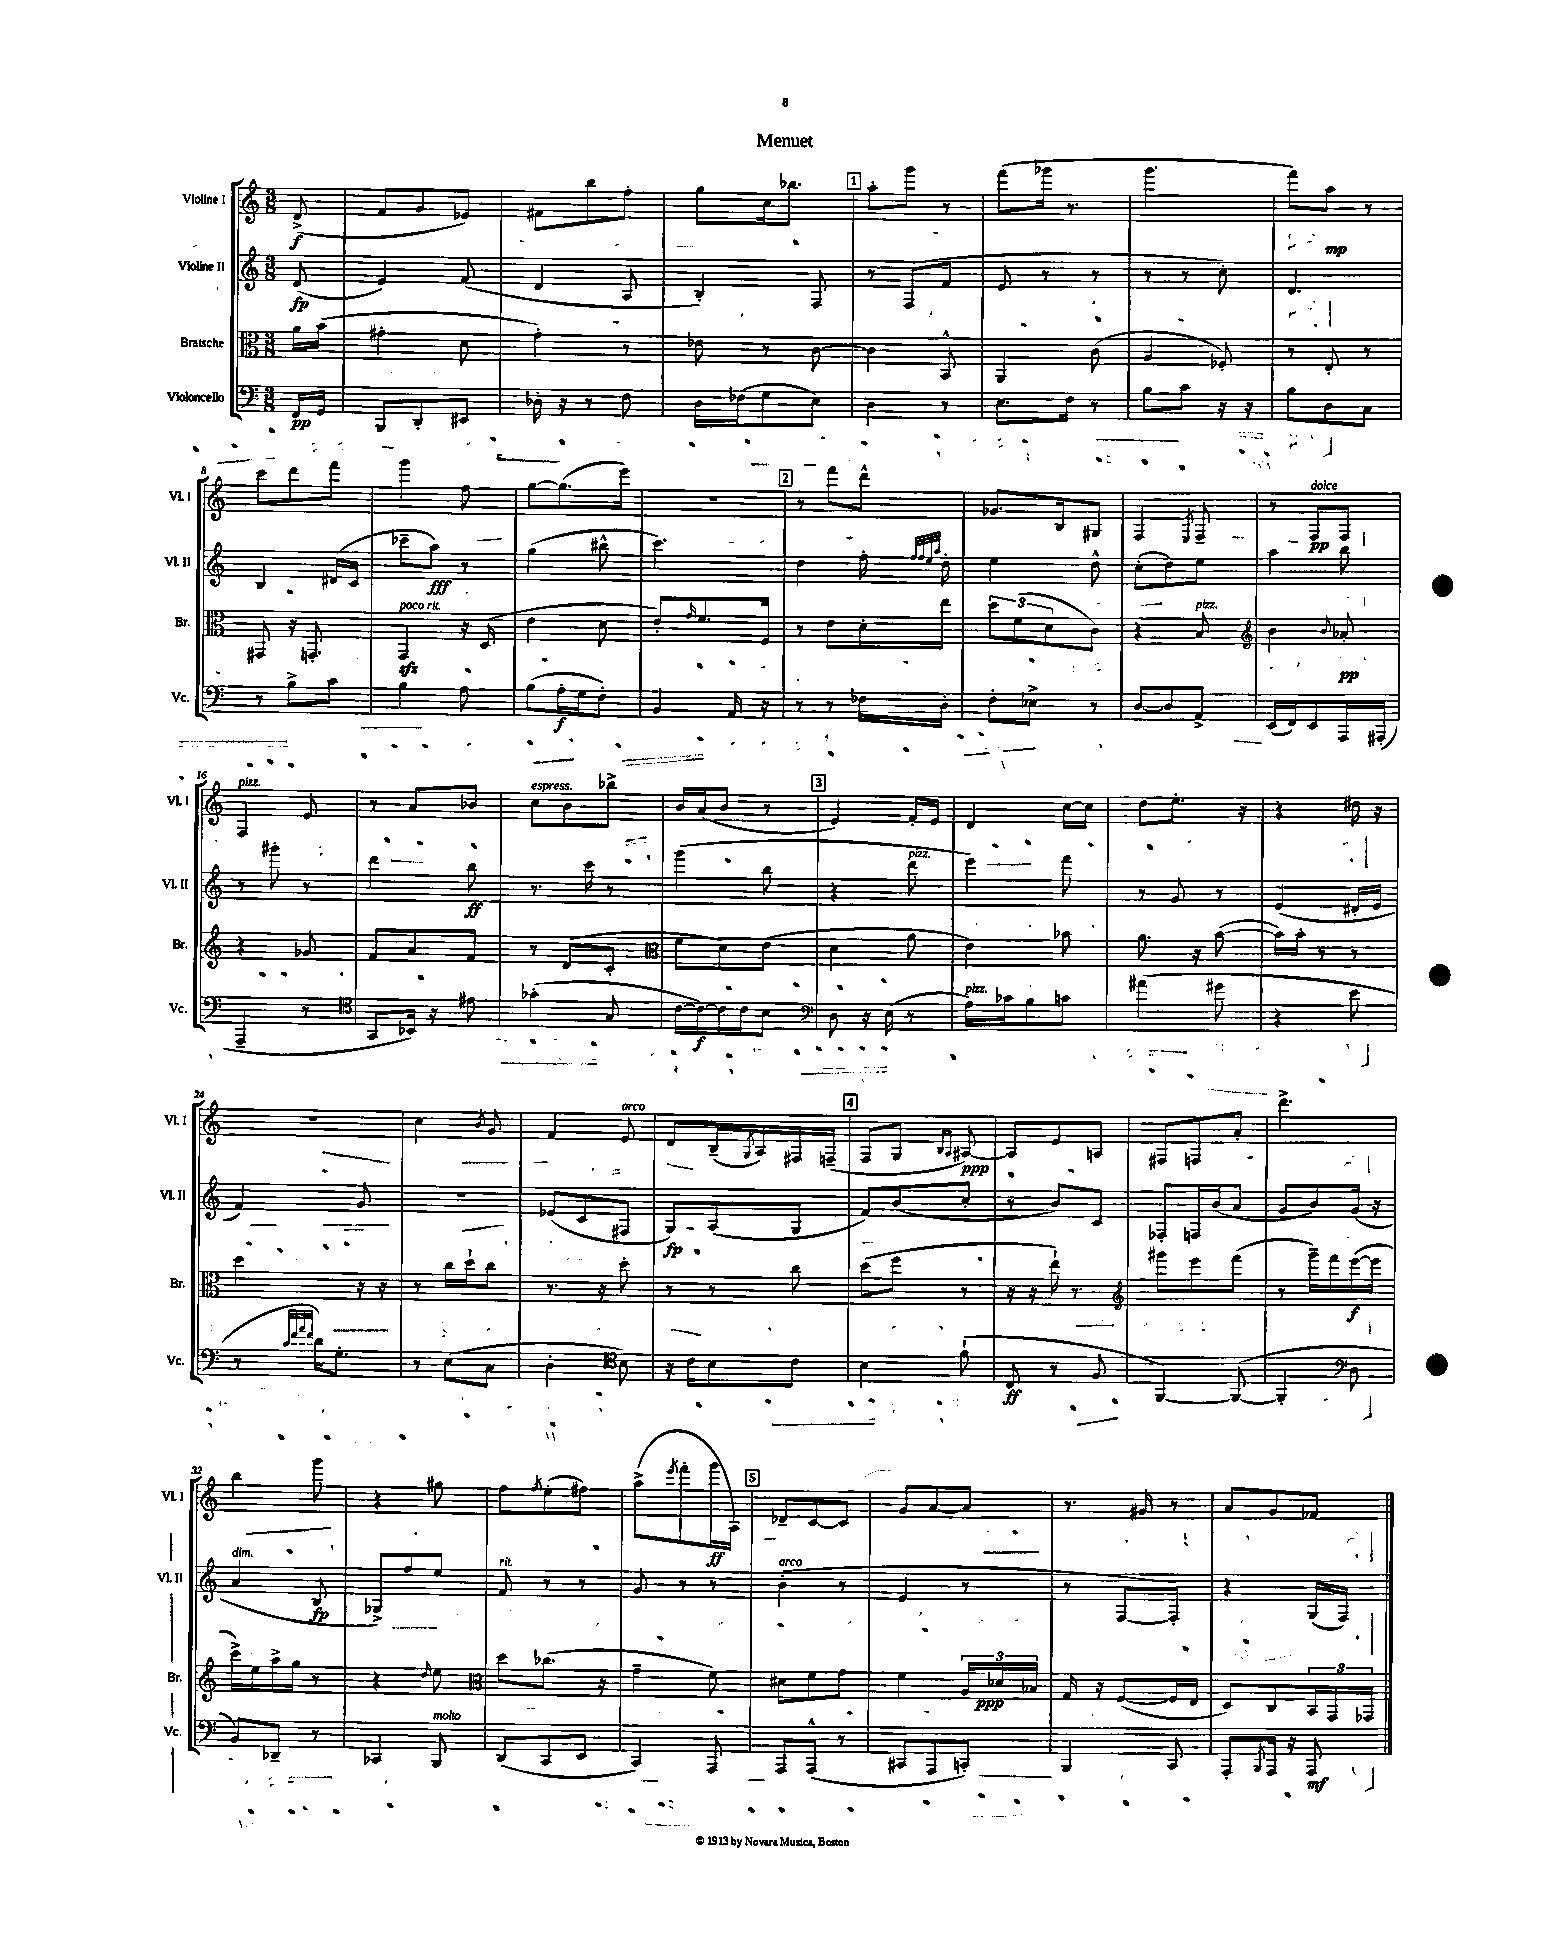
\header { title = "Menuet" }
<<
\new StaffGroup <<
\new Staff = "s0" \with { instrumentName = "Violine I" shortInstrumentName = "Vl. I" } {
    \clef treble \key c \major \numericTimeSignature \time 3/8 \partial 8
    d'8->\f( |
    f'8 g'8 ees'8) |
    fis'8 b''8 f''8-. |
    g''8 c''16 bes''8. |
    \mark \markup { \box "1" } a''8-. g'''8 r8 |
    f'''8( ges'''16 r8. |
    g'''4. |
    f'''8) a''8\mp r8 |
    c'''8 d'''8 f'''8 |
    g'''4 f''8 |
    g''8~ g''8.( e'''16) |
    R4. |
    \mark \markup { \box "2" } r8 f'''8 d'''8-^ |
    ges'8. b16 gis8 |
    f4 \acciaccatura { e8 } f8-- |
    r8 f8\pp^\markup { \italic "dolce" } f8 |
    f4^\markup { \italic "pizz." } e'8 |
    r8 a'8 bes'8 |
    c''8^\markup { \italic "espress." } b'8 bes''8-> |
    b'16 a'16( b'8 r8 |
    \mark \markup { \box "3" } e'4) f'16-. e'16 |
    d'4 c''16~ c''16 |
    d''8 e''8.-. r16 |
    r4 dis''16 r16 |
    R4. |
    c''4 \acciaccatura { b'8 } g'8 |
    f'4 e'8^\markup { \italic "arco" } |
    d'8 b16--( \acciaccatura { g8 } a16) fis16 f16--( |
    \mark \markup { \box "4" } f8 g8 \grace { b16 a16 } ais8~\ppp) |
    ais8 e'8 a8 |
    fis8 f8 a'8-. |
    d'''4.-> |
    b''4 g'''8 |
    r4 gis''8 |
    f''8 \acciaccatura { f''8 } e''8-.( fis''8) |
    a''8->( \acciaccatura { e'''8 } f'''8-. g'''16\ff a16) |
    \mark \markup { \box "5" } des'8-- c'8~ c'8 |
    g'8 a'8~ a'8 |
    r8. gis'16 r8 |
    a'8 g'8 fes'8 \bar "|." |
}
\new Staff = "s1" \with { instrumentName = "Violine II" shortInstrumentName = "Vl. II" } {
    \clef treble \key c \major \numericTimeSignature \time 3/8 \partial 8
    d'8\fp( |
    e'4) f'8( |
    d'4 a8 |
    b4-.) f8 |
    \mark \markup { \box "1" } r8 f8( f'8 |
    e'8 r8 r8 |
    r8 r8 c''8-.) |
    d'4. |
    b4 dis'16( c'16 |
    ces'''8-- a''8\fff) r8 |
    g''4( bis''8-^ |
    c'''4.) |
    \mark \markup { \box "2" } d''4 f''16-. \grace { f''32 f''32 e''32 a''32 } d''16-. |
    e''4 d''8-^ |
    c''8-.( d''8) e''8 |
    a''4 b''8 |
    r8 gis'''8-. r8 |
    d'''4 b''8\ff |
    r8. c'''16 r8 |
    g'''4( b''8 |
    \mark \markup { \box "3" } r4 d'''8^\markup { \italic "pizz." } |
    e'''4) f'''8 |
    r8 g'8 r8 |
    e'4( dis'16-. e'16 |
    f'4) g'8 |
    R4. |
    ees'8( c'8 fis8 |
    g8\fp) a8( g8 |
    \mark \markup { \box "4" } f'8) b'8( c''8-. |
    r8 b'8) c'8 |
    fes8-. f16 b'16( a'8 |
    g'8 b'8) g'16( r16 |
    a'4^\markup { \italic "dim." } b8\fp |
    ges8->) f''8 e''8 |
    f'8^\markup { \italic "rit." } r8 r8 |
    g'8 r8 r8 |
    \mark \markup { \box "5" } b'4-.^\markup { \italic "arco" }( r8 |
    e'4 r8 |
    r8 f8~ f8-.) |
    r4 g16( f16) \bar "|." |
}
\new Staff = "s2" \with { instrumentName = "Bratsche" shortInstrumentName = "Br." } {
    \clef alto \key c \major \numericTimeSignature \time 3/8 \partial 8
    a'16 b'16( |
    gis'4-. d'8 |
    g'4-.) r8 |
    ees'8 r8 c'8~ |
    \mark \markup { \box "1" } c'4 b,8-^ |
    a,4 c'8( |
    a4 fes8-.) |
    r8 e8-. r8 |
    gis,8 r16 g,8.-. |
    g,4\sfz^\markup { \italic "poco rit." } r16 d16( |
    e'4 d'8 |
    e'8-.) \grace { g'16 } f'8. f16 |
    \mark \markup { \box "2" } r8 e'8 d'16-. e''16 |
    \tuplet 3/2 { d''8 f'8( d'8 } c'8) |
    r4 b8^\markup { \italic "pizz." } |
    \clef treble b'4 \appoggiatura { b'8 } aes'8-.\pp |
    r4 ges'8 |
    f'8 a'8 f'8 |
    r8 d'8( c'8-. |
    \clef alto f'8 d'8) e'8( |
    \mark \markup { \box "3" } d'4 a'8 |
    e'4) bes'8 |
    a'8. r16 b'8~( |
    b'16) b'16-. r8 r8 |
    d''4 r16 r16 |
    r8 c''16 d''16-! c''8 |
    r8. r16 d''8-. |
    r8 r8 c''8 |
    \mark \markup { \box "4" } d''8( f''8 r8 |
    r16 r16 e''16-!) r8. |
    \clef treble gis'''8 e'''8 f'''8( |
    r8 g'''16--) f'''16 e'''16~\f( e'''16 |
    c'''16->) e''16 a''16-> g''16 r8 |
    r4 \grace { d''16 } e''8 |
    \clef alto d''8 ces''8.( r16 |
    g'4-- f'8) |
    \mark \markup { \box "5" } dis'8 f'8 g'8 |
    f'4 \tuplet 3/2 { a16 des'16\ppp bes16 } |
    g16 r16 f8~( f16 e16 |
    d8) c8 \tuplet 3/2 { b,16 g,16 ges,16 } \bar "|." |
}
\new Staff = "s3" \with { instrumentName = "Violoncello" shortInstrumentName = "Vc." } {
    \clef bass \key c \major \numericTimeSignature \time 3/8 \partial 8
    f,16\pp g,16 |
    b,,8 d,8-. eis,8 |
    des16-. r16 r8 f8 |
    d16 fes16( g8 e8) |
    \mark \markup { \box "1" } d4 r8 |
    e8. f16 r8 |
    b8 c'8 r16 r16 |
    b8 d8 c8 |
    r8 b8-> c'8 |
    b4 a8 |
    b8( a16-.\f g16 f8-.) |
    b,4 a,16 r16 |
    \mark \markup { \box "2" } r8 r8 fes16 d16-. |
    f8-. ees8-> r8 |
    d8~ d8 a,8-> |
    e,16( f,16) e,8 a,,16 ais,,16-.( |
    a,,4-- r8 |
    \clef tenor g,8 bes,16) r16 eis'8 |
    ges'4-.( g8 |
    c'16~ c'16~\f) c'16 c'16 b8 |
    \mark \markup { \box "3" } \clef bass d8 r16 e16( r8 |
    a16^\markup { \italic "pizz." }) ces'16 b8 c'8 |
    ais'4( gis'8 |
    r4 e'8 |
    r8 \grace { c'32 f'32 a'32 f'32 } d'16) g8.-. |
    r8 e8( c8 |
    d4-. \clef tenor b8) |
    r16 c'16 b8 c'8 |
    \mark \markup { \box "4" } b4 f'8-!( |
    c8\ff r8 f8 |
    f,4~) f,8~( |
    f,4-. \clef bass d8 |
    b,8) des,8-- r8 |
    ces,4 b,,8^\markup { \italic "molto" } |
    d,8( c,8 e,8 |
    c,4) a,,8 |
    \mark \markup { \box "5" } a,,8 a,,8-^( r8 |
    cis,8 a,,8 c,8-.) |
    b,,4 c,8 |
    a,,8-. \acciaccatura { b,,8 } a,,16 r16 a,,8\mf \bar "|." |
}
>>
>>
